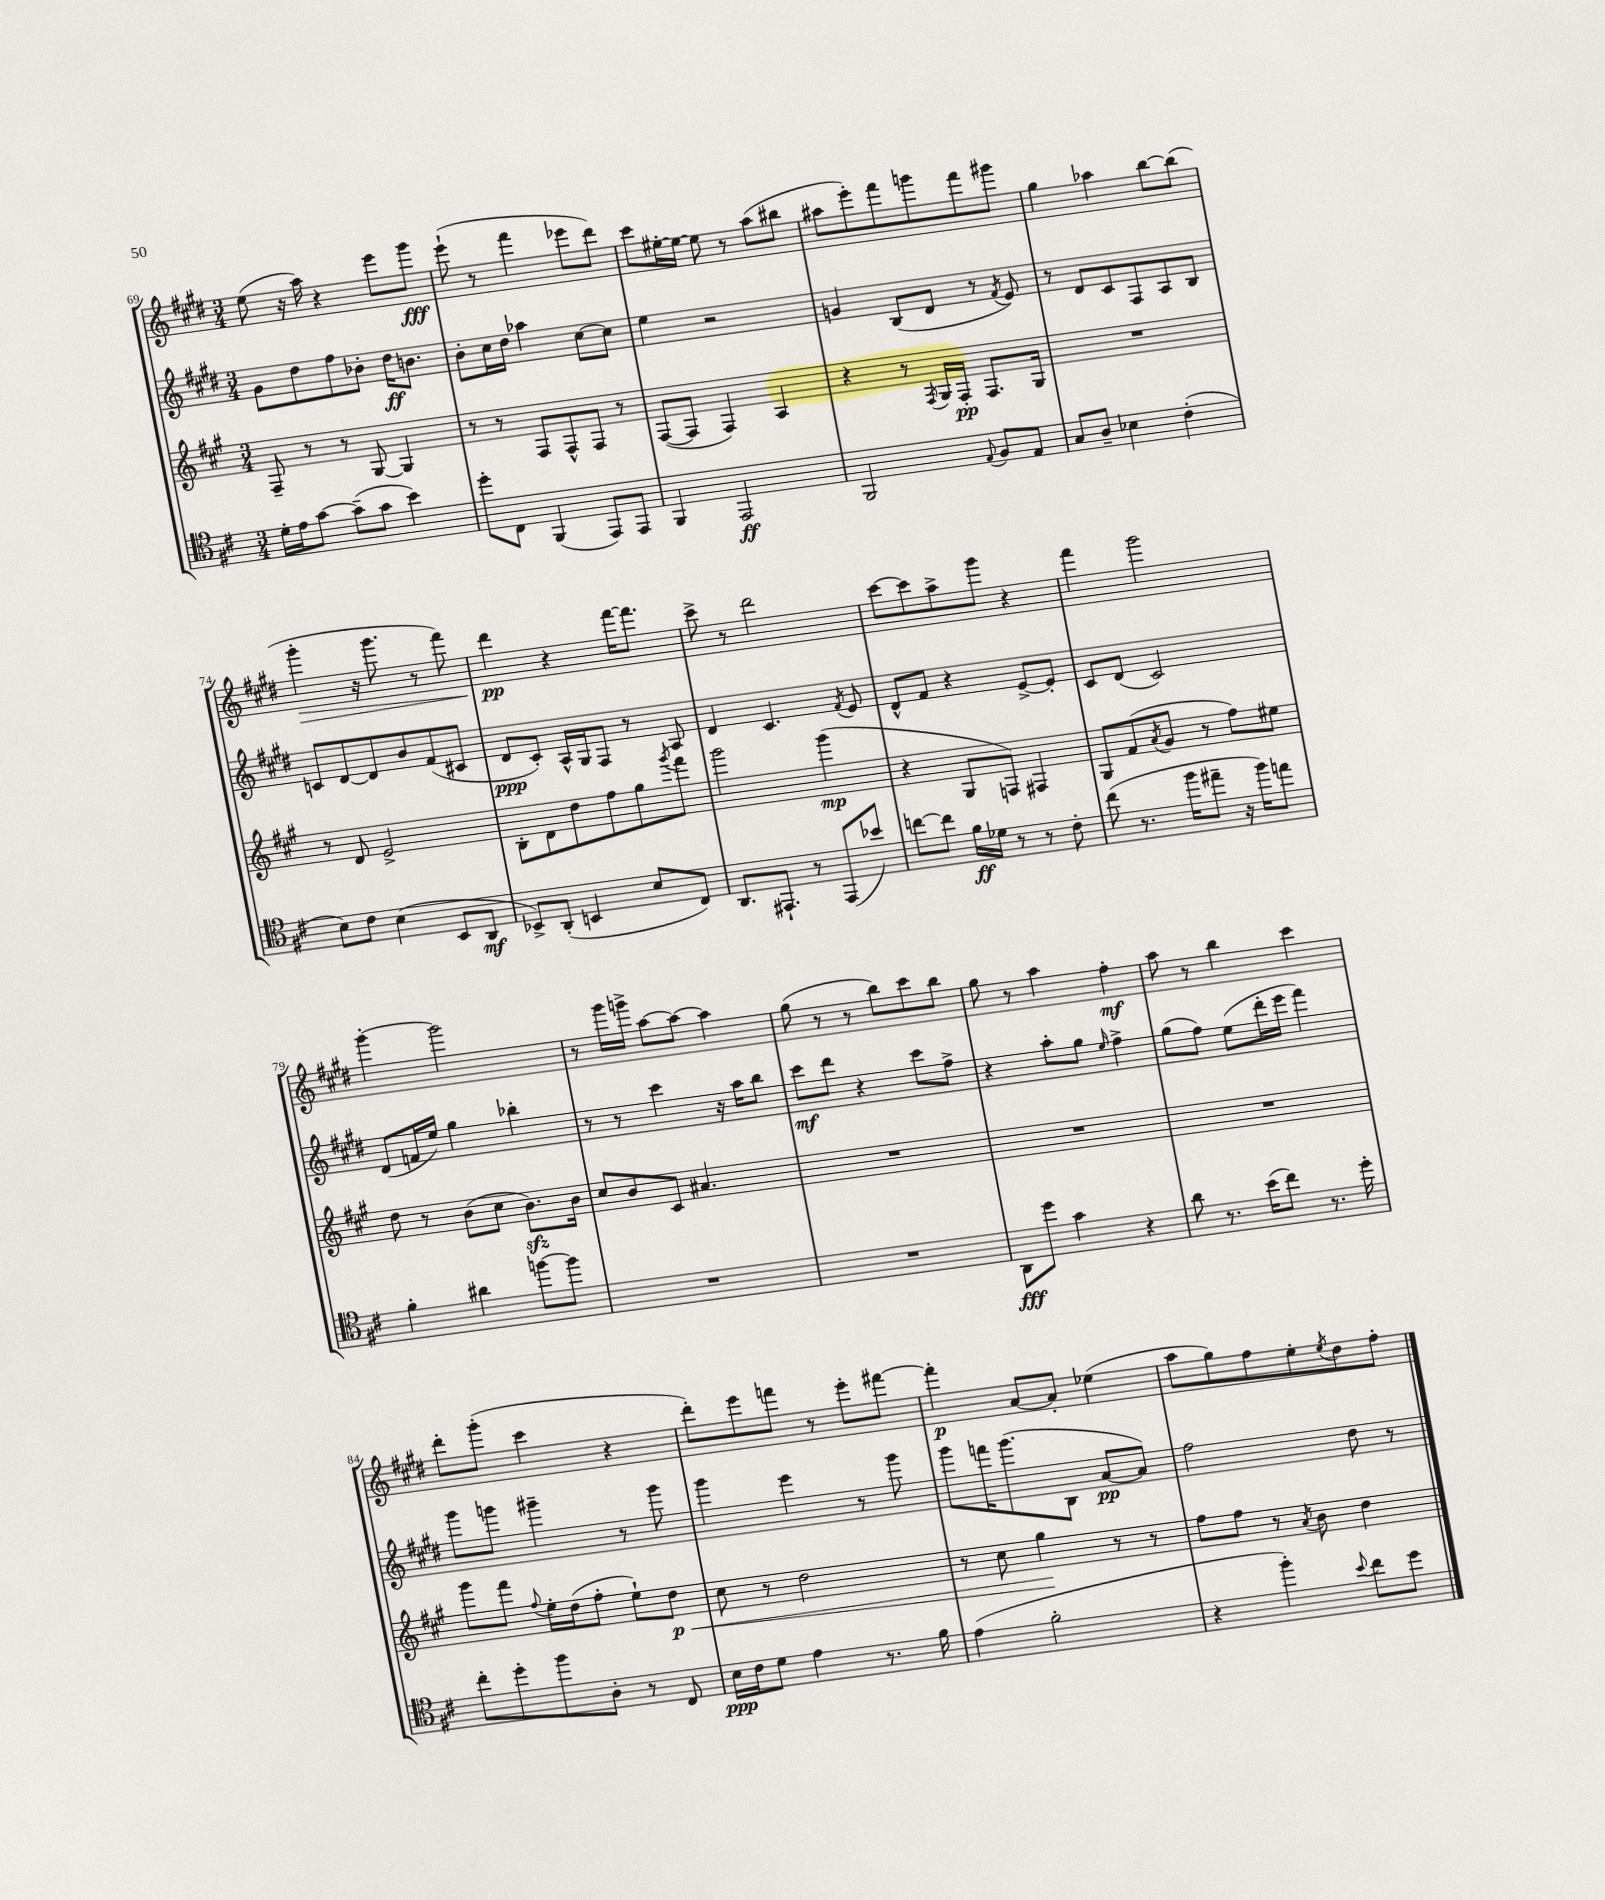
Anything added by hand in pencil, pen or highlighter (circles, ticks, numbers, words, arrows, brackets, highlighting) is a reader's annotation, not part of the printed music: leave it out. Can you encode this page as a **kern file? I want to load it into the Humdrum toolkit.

**kern	**kern	**kern	**kern
*staff4	*staff3	*staff2	*staff1
*clefC4	*clefG2	*clefG2	*clefG2
*k[f#c#]	*k[f#c#g#]	*k[f#c#g#d#]	*k[f#c#g#d#]
*M3/4	*M3/4	*M3/4	*M3/4
16d'	8F#~	8g#	(8ee
16e	.	.	.
[8g	8r	8dd#	16r
.	.	.	16aa)
(8g~]	8r	8ff#	4r
8g	[8G#	8b-'	.
4b)	4G#]	16dd#	8eee
.	.	8.b	.
.	.	.	8ggg#
=	=	=	=
8dd'	8r	8b'	(8eee`
8C#	8r	16cc#	8r
.	.	16dd#	.
(4FF#	8F#	4aa-	4fff#
.	8F#^^	.	.
8EE)	8F#	[8cc#	8eee-
8EE	8r	8cc#]	8ddd#)
=	=	=	=
4FF#	([8F#	4ee	8ccc#
.	8F#]	.	[16ee#'
.	.	.	16ee#_
2EE	4F#)	2r	8ee#]
.	.	.	8r
.	4A	.	(8aa
.	.	.	8bb#
=	=	=	=
2FF#	4r	4g	8aa#
.	.	.	8eee')
.	8r	(8B	8fff#
.	8qF#	.	.
.	16G#	8d#	8ggg
.	16F#'	.	.
8qqE	.	.	.
8F#	8.F#	8r	8fff#
.	.	8qf#	.
8E	.	8e)	8ggg#
.	16G#	.	.
=	=	=	=
8G	2.r	8r	4gg#
8A~	.	8d#	.
4B-	.	8c#	4aa-
.	.	8F#	.
(4c#'	.	8A	[8bb
.	.	8B	(8bb]
=	=	=	=
8B)	8r	8c	4ggg#'
8c#	8d	[8d#	.
(4B	2e^	8d#]	16r
.	.	.	8.ggg#
.	.	8b	.
8BB	.	(8f#	8r
8AA	.	8c#	8fff#)
=	=	=	=
8BB-^)	8B'	8d#	4ddd#
(8AA'	8d	8c#')	.
4BB	8dd	16A^^	4r
.	.	16G#	.
.	8ff#	8F#	.
8B	8gg#	8r	[16fff#
.	.	.	8.fff#]
.	8qggg#	.	.
8C#)	8fff#	8A	.
=	=	=	=
8.AA	2ggg#	4d#	8ccc#^
.	.	.	8r
8.EE#`	.	.	.
.	.	4.c#	2ddd#
8r	.	.	.
(8EE#	(4ggg#	.	.
.	.	8qf#	.
8b-)	.	8e	.
=	=	=	=
[8cc	4r	8d#^^	[8ccc#
8cc]	.	8f#	8ccc#]
16f#	8G#	4r	8aa^
16d-	.	.	.
8r	8F)	.	8ggg#
8r	4F#	[8e^	4r
8c#'	.	8e']	.
=	=	=	=
(8cc#	8G#	8c#	4fff#
8.r	(8f#	(8d#	.
.	8qa	.	.
.	8g#	2c#)	2ggg#
16ff#	.	.	.
8ee#~	8r	.	.
16r	8ff#)	.	.
16ff#)	.	.	.
8ee	8ee#	.	.
=	=	=	=
4f#'	8dd	(8d#	[4ggg#'
.	8r	16f	.
.	.	16ee)	.
4a#	(8b	4gg#	2ggg#]
.	8cc#	.	.
[8ff	8.b)	4bb-'	.
8ff]	.	.	.
.	16b	.	.
=	=	=	=
2.r	8cc#	8r	8r
.	8b	8r	16ggg#
.	.	.	16ggg^
.	8c#	4ccc#	[8aa
.	4.a#	.	8aa_
.	.	16r	4aa]
.	.	16aa	.
.	.	8bb	.
=	=	=	=
2.r	2.r	8ccc#	(8gg#
.	.	8ddd#	8r
.	.	4r	8r
.	.	.	8bb)
.	.	8ccc#	8ccc#
.	.	8ff#^	8bb
=	=	=	=
8AA	2.r	4r	8gg#
8dd	.	.	8r
4g	.	8aa'	4aa
.	.	8gg#	.
.	.	16qqee	.
4r	.	4ff#^	4ff#'
=	=	=	=
8a	2.r	(8gg#	8aa
8.r	.	8ff#)	8r
.	.	(8ee	4bb
(16b	.	.	.
8cc#)	.	16ddd#'	.
.	.	16eee	.
8.r	.	4fff#)	4ccc#
16dd'	.	.	.
=	=	=	=
8cc#'	8ggg#	8ggg#	8ddd#'
8dd'	8fff#	8ggg	(8ggg#'
.	8qqff#	.	.
8ff#	16ee'	4ggg#~	4ccc#
.	(16dd	.	.
8A'	8ff#'	.	.
8r	8ee`)	8r	4r
8C#	8dd	8ggg#	.
=	=	=	=
16B	8cc#	4ggg#	8ddd#')
16c#	.	.	.
8d	8r	.	8eee
4e	2dd	4eee	8fff
.	.	.	8r
8.r	.	8r	8eee'
.	.	8ggg#	[8fff#
16f#	.	.	.
=	=	=	=
(4e	8r	8ggg#	4fff#']
.	8cc#	16fff	.
.	.	(8.ggg#	.
2f#'	4gg#	.	[8a
.	.	8B	8a']
.	8r	[8a	(4ee-
.	8r	8a])	.
=	=	=	=
4r	8ff#	2ff#	8aa
.	8ff#	.	8gg#)
4ff#')	8r	.	8ff#
.	8qa	.	.
.	8b	.	8ee'
8qqb	.	.	8qee
8cc#	4dd	8dd#	8dd#
8dd	.	8r	8ff#'
==	==	==	==
*-	*-	*-	*-
